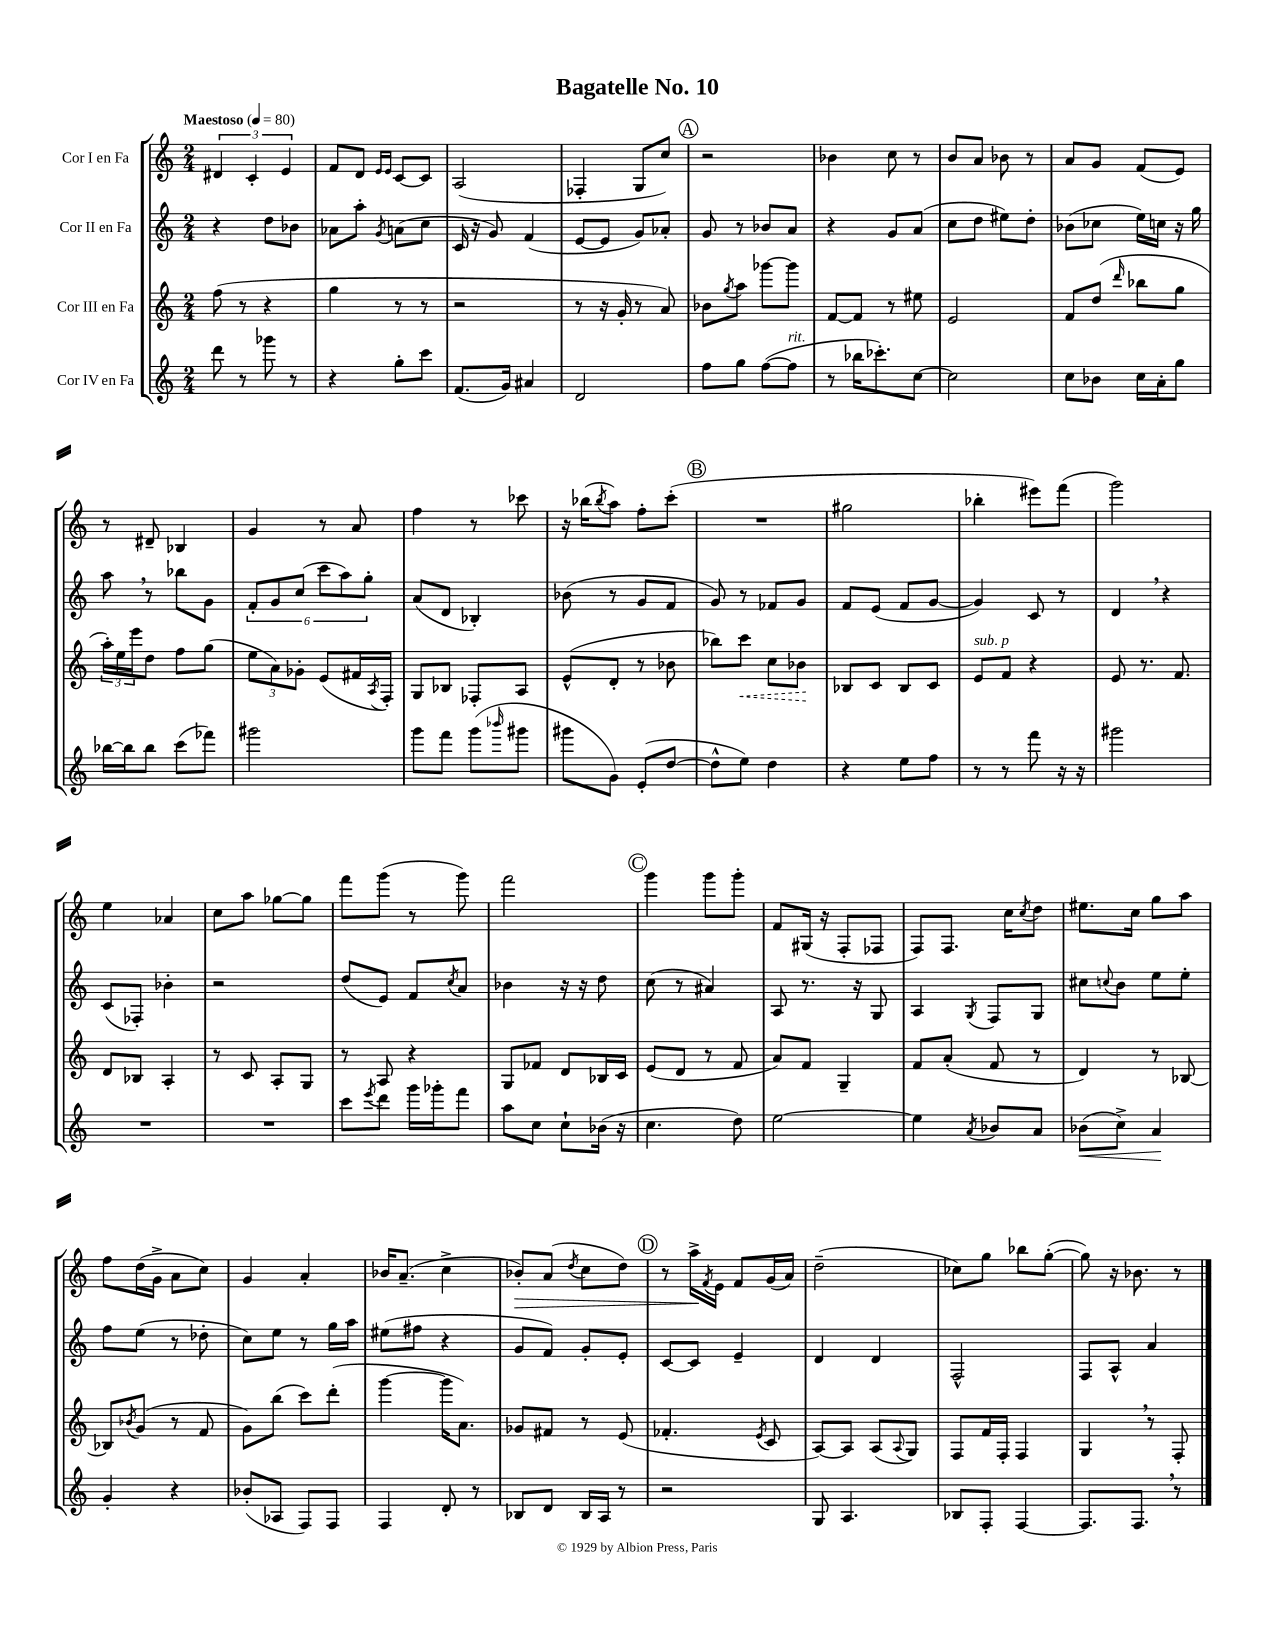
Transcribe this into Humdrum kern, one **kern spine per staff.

**kern	**dynam	**kern	**dynam	**kern	**kern	**dynam
*part4	*part4	*part3	*part3	*part2	*part1	*part1
*staff4	*staff4	*staff3	*staff3	*staff2	*staff1	*staff1
*I"Cor IV en Fa	*	*I"Cor III en Fa	*	*I"Cor II en Fa	*I"Cor I en Fa	*
*clefG2	*	*clefG2	*	*clefG2	*clefG2	*
*k[]	*	*k[]	*	*k[]	*k[]	*
*M2/4	*	*M2/4	*	*M2/4	*M2/4	*
*MM80	*	*MM80	*	*MM80	*MM80	*
=1	=1	=1	=1	=1	=1	=1
!	!	!	!	!	!LO:TX:a:B:t=Maestoso	!
8ddd\	.	(8ff\	.	4r	6d#X/	.
8r	.	8r	.	.	.	.
.	.	.	.	.	6c'/	.
8ggg-X\	.	4r	.	8dd\L	.	.
.	.	.	.	.	6e/	.
8r	.	.	.	8b-X\J	.	.
=2	=2	=2	=2	=2	=2	=2
4r	.	4gg\	.	8a-X\L	8f/L	.
.	.	.	.	8aa'\J	8d/J	.
.	.	.	.	.	16qqe/LL	.
.	.	.	.	8qg/	16qqe/JJ	.
8gg'\L	.	8r	.	(8an\L	[8c/L	.
8ccc\J	.	8r	.	8cc\J	8c/J]	.
=3	=3	=3	=3	=3	=3	=3
(8.f/L	.	2r	.	16c/	(2A/	.
.	.	.	.	16r	.	.
.	.	.	.	8g/)	.	.
16g/Jk)	.	.	.	.	.	.
4a#X/	.	.	.	(4f/	.	.
=4	=4	=4	=4	=4	=4	=4
2d/	.	8r	.	[8e/L	4F-X'/	.
.	.	16r	.	8e/J]	.	.
.	.	16g'/	.	.	.	.
.	.	8r	.	8g/L)	8G/L	.
.	.	8a/)	.	8a-X'/J	8cc/J)	.
!!LO:REH:place=s1:t=A
=5	=5	=5	=5	=5	=5	=5
8ff\L	.	8b-X\L	.	8g/	2r	.
.	.	8qgg/	.	.	.	.
8gg\J	.	8aa\J	.	8r	.	.
([8ff\L	.	[8ggg-X\L	.	8b-X/L	.	.
!LO:TX:a:i:t=rit.	!	!	!	!	!	!
8ff\J]	.	8ggg-\J]	.	8a/J	.	.
=6	=6	=6	=6	=6	=6	=6
8r	.	[8f/L	.	4r	4b-X\	.
16bb-X\KL	.	8f/J]	.	.	.	.
8.ccc-X'\)	.	.	.	.	.	.
.	.	8r	.	8g/L	8cc\	.
[8cc\J	.	8ee#X\	.	(8a/J	8r	.
=7	=7	=7	=7	=7	=7	=7
2cc\]	.	2e/	.	8cc\L	8b/L	.
.	.	.	.	8dd\J	8a/J	.
.	.	.	.	8ee#X\L)	8b-X\	.
.	.	.	.	8dd'\J	8r	.
=8	=8	=8	=8	=8	=8	=8
8cc\L	.	8f/L	.	(8b-X\L	8a/L	.
8b-X\J	.	(8dd/J	.	8cc-X\J	8g/J	.
.	.	16qqddd/	.	.	.	.
16cc\LL	.	8bb-X\L	.	16ee\LL)	(8f/L	.
16a'\J	.	.	.	16ccn\JJ	.	.
8gg\J	.	8gg\J	.	16r	8e/J)	.
.	.	.	.	16gg\	.	.
!!LO:LB:g=z
=9	=9	=9	=9	=9	=9	=9
[16bb-X\LL	.	24aa'\LL)	.	8aa,\	8r	.
.	.	24ee\	.	.	.	.
16bb-\J]	.	.	.	.	.	.
.	.	24eee\J	.	.	.	.
8bb-\J	.	8dd\J	.	8r	8d#X~/	.
(8ccc\L	.	8ff\L	.	8bb-X\L	4B-X/	.
8fff-X\J)	.	(8gg\J	.	8g\J	.	.
=10	=10	=10	=10	=10	=10	=10
2ggg#X\	.	12ee\L	.	12f'/L	4g/	.
.	.	12a\)	.	12g/	.	.
.	.	12g-X'\J	.	(12cc/J	.	.
.	.	(8e/L	.	12ccc\L	8r	.
.	.	.	.	12aa\)	.	.
.	.	16f#X/L	.	.	8a/	.
.	.	.	.	12gg'\J	.	.
.	.	8qA/	.	.	.	.
.	.	16F'/JJ)	.	.	.	.
=11	=11	=11	=11	=11	=11	=11
8ggg\L	.	8G/L	.	(8a/L	4ff\	.
8fff\J	.	8B-X/J	.	8d/J	.	.
(8ggg\L	.	8F-X'/L	.	4B-X'/)	8r	.
16qqbbb-X/	.	.	.	.	.	.
8ggg#X\J	.	8A/J	.	.	8ccc-X\	.
=12	=12	=12	=12	=12	=12	=12
8ggg#X\L	.	(8e^^/L	.	(8b-X\	16r	.
.	.	.	.	.	(16bb-X\KL	.
.	.	.	.	.	8qbb-/	.
8g\J)	.	8d'/J	.	8r	8aa\J)	.
(8e'/L	.	8r	.	8g/L	8ff'\L	.
[8dd/J	.	8b-X\	.	8f/J	(8ccc'\J	.
!!LO:REH:place=s1:t=B
=13	=13	=13	=13	=13	=13	=13
8dd^^\L]	.	8bb-X\L)	.	8g/)	2r	.
!	!	!	!LO:HP:b	!	!	!
8ee\J)	.	8ccc\J	<	8r	.	.
4dd\	.	8cc\L	.	8f-X/L	.	.
.	.	8b-X\J	.	8g/J	.	.
.	.	.	[	.	.	.
=14	=14	=14	=14	=14	=14	=14
4r	.	8B-X/L	.	8f/L	2gg#X\	.
.	.	8c/J	.	(8e/J	.	.
8ee\L	.	8B-/L	.	8f/L	.	.
8ff\J	.	8c/J	.	[8g/J	.	.
=15	=15	=15	=15	=15	=15	=15
!	!	!LO:TX:a:i:t=sub. p	!	!	!	!
8r	.	8e/L	.	4g/])	4bb-X'\	.
8r	.	8f/J	.	.	.	.
8fff\	.	4r	.	8c/	8eee#X\L)	.
16r	.	.	.	8r	(8fff\J	.
16r	.	.	.	.	.	.
=16	=16	=16	=16	=16	=16	=16
2ggg#X\	.	8e/	.	4d,/	2ggg\)	.
.	.	8.r	.	.	.	.
.	.	.	.	4r	.	.
.	.	8.f/	.	.	.	.
!!LO:LB:g=z
=17	=17	=17	=17	=17	=17	=17
2r	.	8d/L	.	(8c/L	4ee\	.
.	.	8B-X/J	.	8F-X'/J)	.	.
.	.	4A'/	.	4b-X'\	4a-X/	.
=18	=18	=18	=18	=18	=18	=18
2r	.	8r	.	2r	8cc\L	.
.	.	8c/	.	.	8aa\J	.
.	.	8A'/L	.	.	[8gg-X\L	.
.	.	8G/J	.	.	8gg-\J]	.
=19	=19	=19	=19	=19	=19	=19
8ccc\L	.	8r	.	(8dd/L	8fff\L	.
8qeee/	.	.	.	.	.	.
8ddd\J	.	8A/	.	8e/J)	(8ggg\J	.
16ggg\LL	.	4r	.	8f/L	8r	.
16ggg-X'\J	.	.	.	.	.	.
.	.	.	.	8qcc/	.	.
8fff\J	.	.	.	8a/J	8ggg\)	.
=20	=20	=20	=20	=20	=20	=20
8aa\L	.	8G/L	.	4b-X\	2fff\	.
8cc\J	.	8f-X/J	.	.	.	.
8cc`\L	.	8d/L	.	16r	.	.
.	.	.	.	16r	.	.
(16b-X\Jk	.	16B-X/L	.	8dd\	.	.
16r	.	16c/JJ	.	.	.	.
!!LO:REH:place=s1:t=C
=21	=21	=21	=21	=21	=21	=21
4.cc\	.	(8e/L	.	(8cc\	4ggg\	.
.	.	8d/J	.	8r	.	.
.	.	8r	.	4a#X/)	8ggg\L	.
8dd\)	.	8f/	.	.	8ggg'\J	.
=22	=22	=22	=22	=22	=22	=22
[2ee\	.	8a/L)	.	8A/	8f/L	.
.	.	8f/J	.	8.r	(16G#X/Jk	.
.	.	.	.	.	16r	.
.	.	4G~/	.	.	8F'/L	.
.	.	.	.	16r	.	.
.	.	.	.	8G/	8F-X/J	.
=23	=23	=23	=23	=23	=23	=23
4ee\]	.	8f/L	.	4A/	8F/L)	.
.	.	(8a'/J	.	.	8.F/J	.
8qa/	.	.	.	8qG/	.	.
8b-X/L	.	8f/	.	8F/L	.	.
.	.	.	.	.	16cc\KL	.
.	.	.	.	.	8qcc/	.
8a/J	.	8r	.	8G/J	8dd\J	.
=24	=24	=24	=24	=24	=24	=24
!	!LO:HP:b	!	!	!	!	!
(8b-X\L	<	4d/)	.	8cc#X\L	8.ee#X\L	.
.	.	.	.	8qqccn/	.	.
8cc^\J)	.	.	.	8b\J	.	.
.	.	.	.	.	16cc\Jk	.
4a/	.	8r	.	8ee\L	8gg\L	.
.	.	[8B-X/	.	8ee'\J	8aa\J	.
.	[	.	.	.	.	.
!!LO:LB:g=z
=25	=25	=25	=25	=25	=25	=25
4g'/	.	8B-X/L]	.	8ff\L	8ff\L	.
.	.	8qb-X/	.	.	.	.
.	.	(8g/J	.	(8ee\J	(16dd\L	.
.	.	.	.	.	16g^\JJ	.
4r	.	8r	.	8r	8a\L	.
.	.	8f/	.	8dd-X'\	8cc\J)	.
=26	=26	=26	=26	=26	=26	=26
(8b-X'/L	.	8g\L)	.	8cc\L)	4g/	.
8A-X/J	.	(8bb\J	.	8ee\J	.	.
8F/L)	.	8ccc\L)	.	8r	4a'/	.
8F/J	.	(8ddd'\J	.	16gg\LL	.	.
.	.	.	.	16aa\JJ	.	.
=27	=27	=27	=27	=27	=27	=27
4F/	.	[4ggg\	.	(8ee#X\L	16b-X/KL	.
.	.	.	.	.	(8.a~/J	.
.	.	.	.	8ff#X\J	.	.
8d'/	.	16ggg\KL]	.	4r	4cc^\	.
.	.	8.a\J)	.	.	.	.
8r	.	.	.	.	.	.
=28	=28	=28	=28	=28	=28	=28
!	!	!	!	!	!	!LO:HP:b
8B-X/L	.	8g-X/L	.	8g/L	8b-X'/L)	>
8d/J	.	8f#X/J	.	8f/J)	(8a/J	.
.	.	.	.	.	8qdd/	.
16B-/LL	.	8r	.	8g'/L	8cc\L	.
16A/JJ	.	.	.	.	.	.
8r	.	(8e/	.	8e'/J	8dd\J)	.
!!LO:REH:place=s1:t=D
=29	=29	=29	=29	=29	=29	=29
2r	.	4.f-X'/	.	[8c/L	8r	.
.	.	.	.	8c/J]	16aa^\LL	.
.	.	.	.	.	8qf/	.
.	.	.	.	.	16e\JJ	]
.	.	.	.	4e~/	8f/L	.
.	.	8qe/	.	.	.	.
.	.	8c/	.	.	(16g/L	.
.	.	.	.	.	16a/JJ)	.
=30	=30	=30	=30	=30	=30	=30
8G/	.	[8A/L)	.	4d/	(2dd~\	.
4.A/	.	8A/J]	.	.	.	.
.	.	(8A/L	.	4d/	.	.
.	.	8qqA/	.	.	.	.
.	.	8G/J)	.	.	.	.
=31	=31	=31	=31	=31	=31	=31
8B-X/L	.	8F/L	.	2F^^/	8cc-X\L)	.
8F'/J	.	16f/L	.	.	8gg\J	.
.	.	16F'/JJ	.	.	.	.
[4F/	.	4F/	.	.	8bb-X\L	.
.	.	.	.	.	([8gg'\J	.
=32	=32	=32	=32	=32	=32	=32
8.F/L]	.	4G,/	.	8F/L	8gg\])	.
.	.	.	.	8A^^/J	16r	.
8.F,/J	.	.	.	.	8.b-X\	.
.	.	8r	.	4a/	.	.
8r	.	8F'/	.	.	8r	.
==	==	==	==	==	==	==
*-	*-	*-	*-	*-	*-	*-
